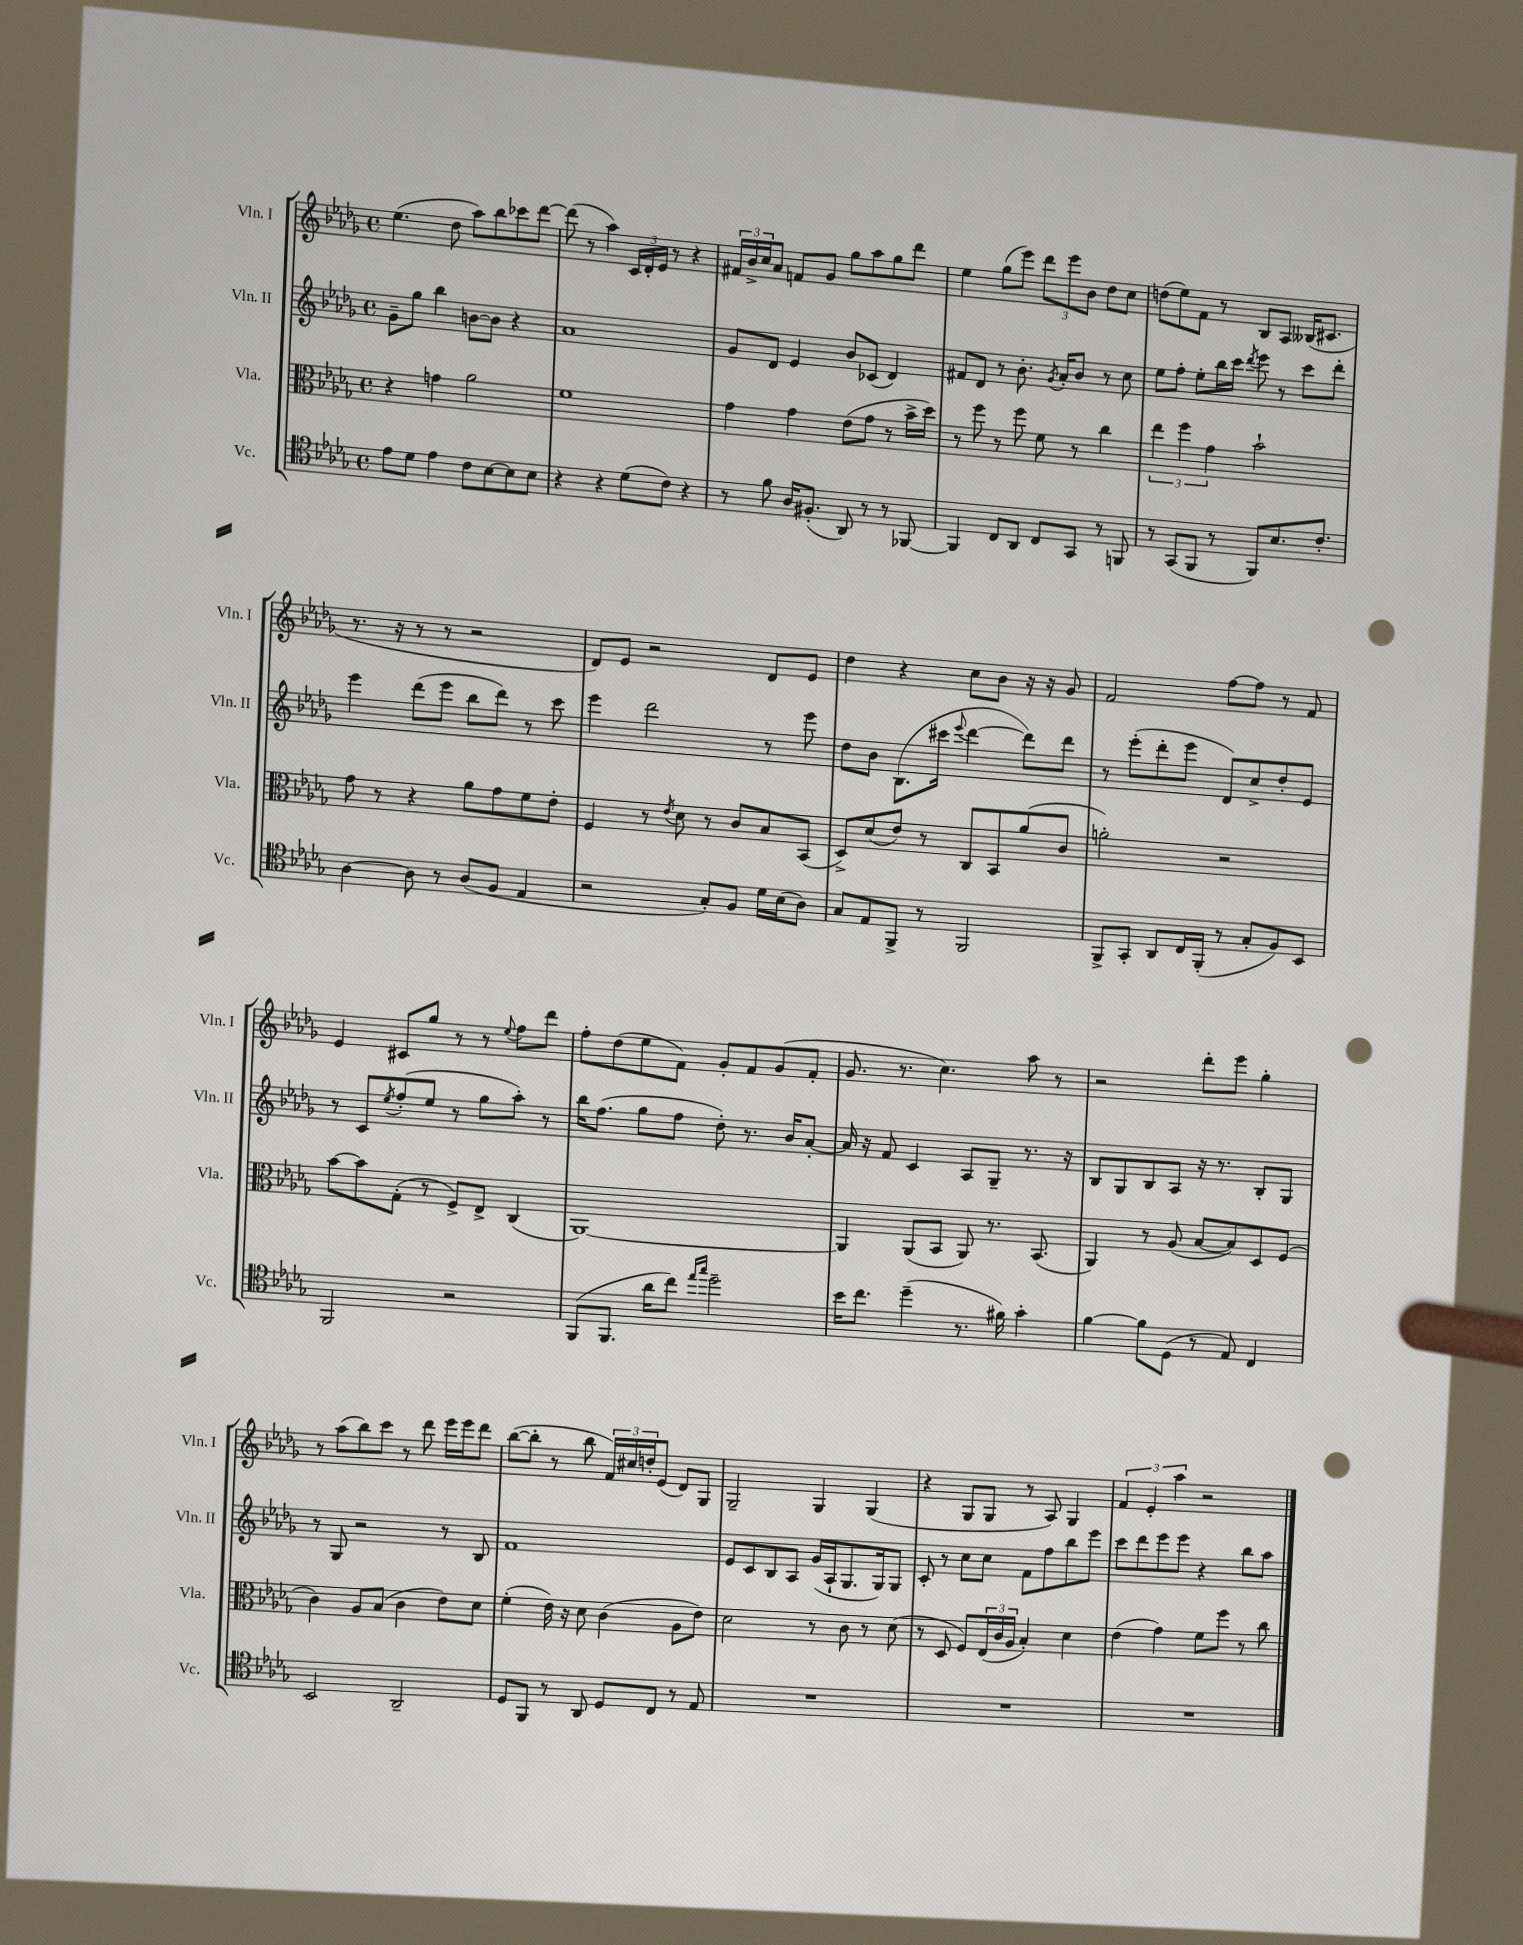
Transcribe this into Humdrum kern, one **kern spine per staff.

**kern	**kern	**kern	**kern
*part4	*part3	*part2	*part1
*staff4	*staff3	*staff2	*staff1
*I"Vc.	*I"Vla.	*I"Vln. II	*I"Vln. I
*I'Vc.	*I'Vla.	*I'Vln. II	*I'Vln. I
*clefC4	*clefC3	*clefG2	*clefG2
*k[b-e-a-d-g-]	*k[b-e-a-d-g-]	*k[b-e-a-d-g-]	*k[b-e-a-d-g-]
*M4/4	*M4/4	*M4/4	*M4/4
*met(c)	*met(c)	*met(c)	*met(c)
=58	=58	=58	=58
8e-\L	4r	8g-~\L	(4.ee-\
8d-\J	.	8gg-\J	.
4e-\	4gn\	4bb-\	.
.	.	.	8dd-\
8c\L	2a-\	[8bn\L	8aa-\L)
[8B-\	.	8b\J]	8bb-\
8B-\]	.	4r	8ccc-X\
8B-\J	.	.	[8ddd-\J
=59	=59	=59	=59
4r	1f	1a-	(8ddd-\]
.	.	.	8r
4r	.	.	4aa-\)
(8d-\L	.	.	24c/LL
.	.	.	24d-'/
.	.	.	24e-/JJ
8c\J)	.	.	8r
4r	.	.	4r
=60	=60	=60	=60
8r	4g-\	8g-/L	24f#X/LL
.	.	.	24b-^/
.	.	.	24cc/J
8f\	.	8d-/J	8a-/J
16A-/KL	4g-\	4e-/	8fn/L
(8.F#X'/J	.	.	.
.	.	.	8g-/J
8AA-/)	(8e-\L	8b-/L	8gg-\L
8r	8g-\J	(8c-X/J	8aa-\
8r	8r	4d-/)	8gg-\
[8FF-X/	16b-^\LL	.	8ddd-\J
.	16dd-\JJ)	.	.
=61	=61	=61	=61
4FF-/]	8r	8f#X/L	4ee-\
.	8ff\	8d-/J	.
8C/L	8r	8r	(8gg-\L
8AA-/J	8ff\	8.b-'\	8eee-\J)
8C/L	8f\	.	12ddd-\L
.	.	8qg-/	.
.	.	16a-'/KL	.
.	.	.	12eee-\
8GG-/J	8r	8b-/J	.
.	.	.	12b-\J
8r	4cc\	8r	8dd-\L
8FFn/	.	8cc\	8cc\J
=62	=62	=62	=62
8r	6ee-\	8ee-\L	(8ddn\L
(8GG-/L	.	8ff'\J	8ee-\)
.	6ff\	.	.
8FF/J	.	8ee-'\L	8f\J
.	6g-\	.	.
8r	.	16bb-\L	8r
.	.	16ccc\JJ	.
.	.	8qddd-/	.
8FF/L)	2b-`\	8eee-\	8B-/L
8.B-/	.	8r	8A-/J
.	.	8ccc\L	(16B--X/KL
8.c'/J	.	.	8.c#X/J
.	.	8ddd-'\J	.
!!LO:LB:g=z
=63	=63	=63	=63
[4A-\	8g-\	4eee-\	8.r
.	8r	.	.
.	.	.	16r
8A-\]	4r	(8ddd-\L	8r
8r	.	8eee-\J	8r
(8A-/L	8a-\L	8bb-\L	2r
8F/J	8g-\	8ddd-\J)	.
4E-/	8f\	8r	.
.	8e-'\J	8ccc\	.
=64	=64	=64	=64
2r	4F/	4eee-\	8d-/L)
.	.	.	8e-/J
.	8r	2ddd-\	2r
.	8qe-/	.	.
.	8d-\	.	.
8G-'/L)	8r	.	.
8F/J	8c/L	.	.
16d-\LL	8B-/	8r	8d-/L
(16B-\J	.	.	.
8A-\J)	(8BB-/J	8eee-\	8e-/J
=65	=65	=65	=65
8G-/L	8D-^/L)	8dd-\L	4dd-\
8E-/	(8d-/	8b-\J	.
8FF^/J	8e-/J)	(8.B-\L	4r
8r	8r	.	.
.	.	16ccc#X\Jk	.
.	.	8qqeee-/	.
2FF/	8C/L	[4ddd-\	8cc\L
.	8BB-/	.	8b-\J
.	(8a-/	8ddd-\L])	16r
.	.	.	16r
.	8c/J	8ddd-\J	8g-/
=66	=66	=66	=66
8FF^/L	2an'\)	8r	2f/
8GG-'/J	.	(8eee-'\L	.
8AA-/L	.	8ddd-'\	.
16C/L	.	8eee-\J	.
(16FF'/JJ	.	.	.
8r	2r	8d-/L)	[8ff\L
8G-'/L	.	8cc^/	8ff\J]
8F/)	.	8dd-'/	8r
8BB-/J	.	8e-/J	8f/
!!LO:LB:g=z
=67	=67	=67	=67
2FF/	[8b-\L	8r	4e-/
.	8b-\]	8c/L	.
.	.	8qee-/	.
.	(8G-'\J	(8ff'/	8c#X/L
.	8r	8ee-/J	8gg-/J
2r	8F^/L)	8r	8r
.	8E-^/J	8gg-\L	8r
.	.	.	8qqee-/
.	(4C/	8aa-'\J)	8ff\L
.	.	8r	8ddd-\J
=68	=68	=68	=68
(8FF/L	[1AA-)	16bb-\KL	8ff'\L
.	.	(8.ff\J	.
8.FF/J	.	.	(8dd-\
.	.	8gg-\L	8ee-\
16a-\KL	.	.	.
8cc\J)	.	8ff\J	8f\J)
16qqee-/LL	.	.	.
16qqgg-/JJ	.	.	.
2dd-~\	.	8dd-'\)	8g-'/L
.	.	8.r	8f/
.	.	.	(8g-/
.	.	16b-/KL	.
.	.	[8a-'/J	8f'/J
=69	=69	=69	=69
16b-\KL	4AA-/]	16a-/]	8.g-/
8.cc\J	.	16r	.
.	.	8f/	.
.	.	.	8.r
(4dd-~\	(8AA-/L	4c/	.
.	8BB-/J	.	4.cc\)
8.r	8AA-/)	8A-/L	.
.	8.r	8G-~/J	.
16f#X\)	.	.	.
4g-'\	.	8.r	8aa-\
.	(8.BB-/	.	.
.	.	.	8r
.	.	16r	.
=70	=70	=70	=70
[4f\	4AA-/)	8B-/L	2r
.	.	8G-/	.
8f\L]	8r	8B-/	.
(8D-\J	(8A-/	8A-/J	.
8r	[8B-/L	16r	8ddd-'\L
.	.	8.r	.
8E-/)	8B-/])	.	8eee-\J
4C/	8D-/	8B-'/L	4gg-'\
.	(8F/J	8G-/J	.
!!LO:LB:g=z
=71	=71	=71	=71
2BB-/	4c\)	8r	8r
.	.	8G-/	(8aa-\L
.	8A-/L	2r	8bb-\)
.	(8B-/J	.	8ccc\J
2AA-~/	4c\	.	8r
.	.	.	8ddd-\
.	8e-\L)	8r	16eee-\LL
.	.	.	16eee-\J
.	8d-\J	8B-/	8ddd-\J
=72	=72	=72	=72
8D-/L	(4f'\	1f	([8bb-\L
8FF/J	.	.	8bb-'\J]
8r	16e-\)	.	8r
.	16r	.	.
8AA-/	8d-\	.	8bb-\
8D-/L	(4c\	.	24f/LL)
.	.	.	24cc#X/
.	.	.	24ddn'/J
8C/J	.	.	(8e-/J
8r	8A-\L	.	8d-/L)
8E-/	8e-\J)	.	8G-/J
=73	=73	=73	=73
1r	2d-\	8e-/L	2G-~/
.	.	8c/	.
.	.	8B-/	.
.	.	8A-/J	.
.	8r	(16g-/LL	4G-/
.	.	16A-`/J	.
.	8c\	8.G-/	.
.	8r	.	(4G-/
.	.	16G-/k)	.
.	(8d-\	8G-/J	.
=74	=74	=74	=74
1r	8r	8c'/	4r
.	8D-/	8r	.
.	8F/L)	8cc\L	8G-/L
.	(24E-/L	8cc\J	8G-/J
.	24c/	.	.
.	24A-/JJ	.	.
.	4B-'/)	8f\L	8r
.	.	8ff\	8A-/)
.	4d-\	8bb-\	4G-/
.	.	8eee-\J	.
=75	=75	=75	=75
1r	(4e-\	8ccc\L	6f/
.	.	8ddd-\	.
.	.	.	6e-'/
.	4g-\)	8eee-\	.
.	.	.	6aa-\
.	.	8eee-\J	.
.	8f\L	4r	2r
.	8ff\J	.	.
.	8r	8bb-\L	.
.	8cc\	8aa-\J	.
==	==	==	==
*-	*-	*-	*-
